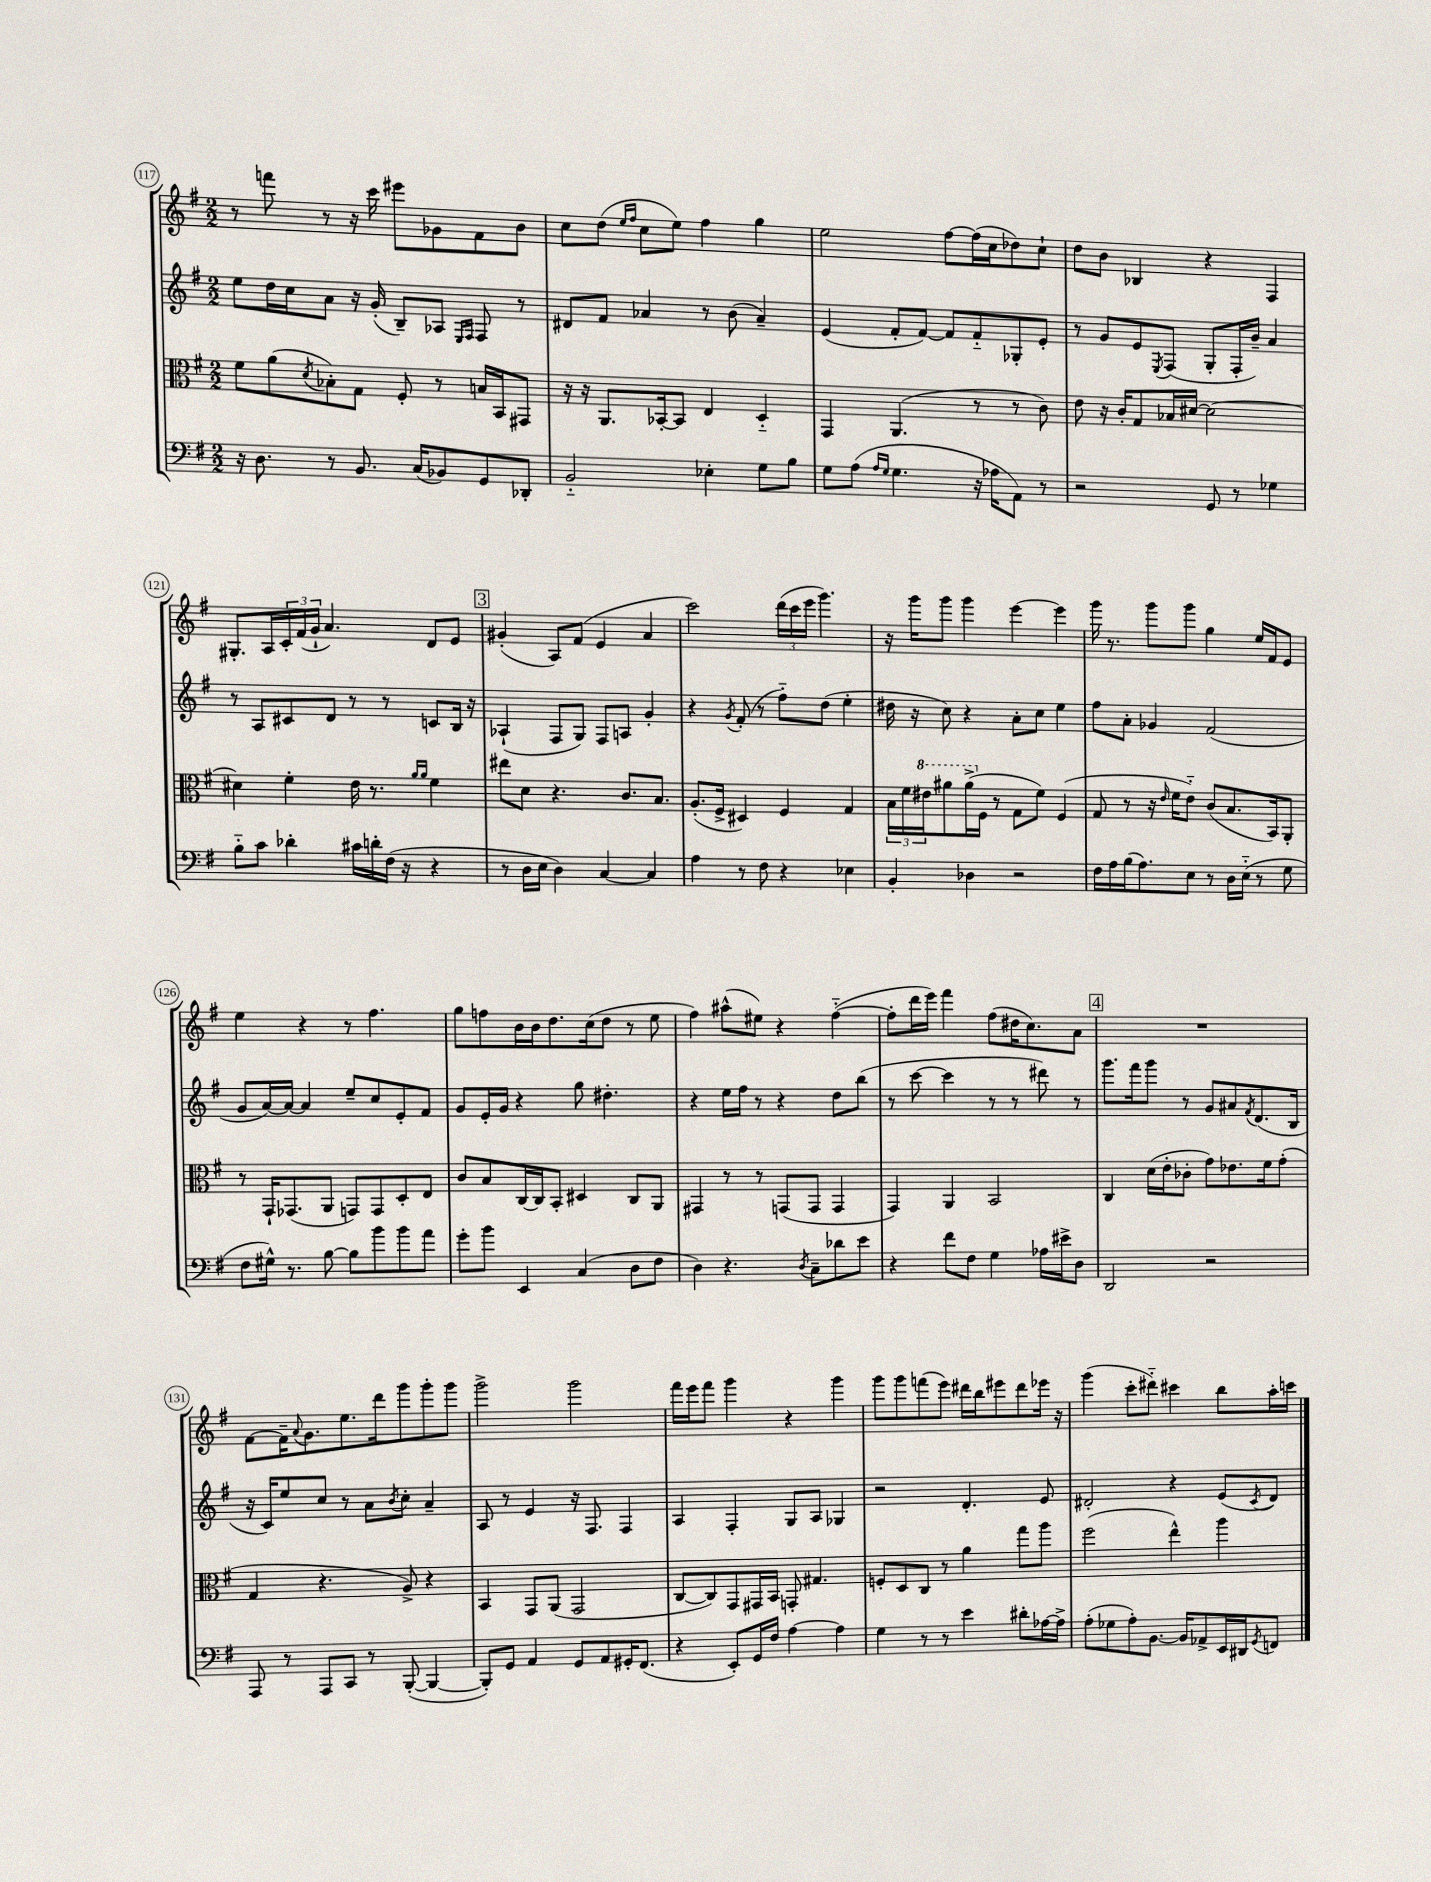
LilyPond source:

<<
\new StaffGroup <<
\new Staff = "s0" {
    \clef treble \key g \major \numericTimeSignature \time 2/2
    r8 f'''8 r8 r16 c'''16 eis'''8 ges'8 fis'8 b'8 |
    c''8 d''8( \grace { e''16 fis''16 } c''8 e''8) fis''4 g''4 |
    e''2 fis''8~ fis''16( c''16 des''8) c''8-! |
    d''8 b'8 bes4 r4 fis4 |
    gis8.-. a16 \tuplet 3/2 { c'16-. fis'16( g'16-! } a'4.) d'8 e'8 |
    \mark \markup { \box "3" } gis'4-.( a8) fis'8( e'4 a'4 |
    c'''2) \tuplet 3/2 { d'''16( c'''16 e'''16 } g'''4.) |
    r16 g'''16 g'''8 g'''4 e'''4~ e'''4 |
    g'''16 r8. g'''8 g'''8 g''4 e''16 fis'16 e'8 |
    e''4 r4 r8 fis''4. |
    g''8 f''8 b'16 b'16 d''8. c''16( d''8 r8 e''8 |
    fis''4) ais''8-^( eis''8) r4 fis''4~-_( |
    fis''8-. d'''16 e'''16) fis'''4 fis''8( dis''16 c''8.) a'8 |
    \mark \markup { \box "4" } R1 |
    fis'8~ fis'16-- \appoggiatura { a'8 } g'8. e''8. d'''16 g'''8 g'''8-. g'''8 |
    g'''2-> g'''2 |
    fis'''16 e'''16 fis'''8 g'''4 r4 g'''4 |
    g'''8 g'''8 f'''8( e'''8) dis'''16 b''16 eis'''8 dis'''8 ees'''16 r16 |
    g'''4( c'''8-. dis'''8-_) cis'''4 b''8 a''16-. c'''16 \bar "|." |
}
\new Staff = "s1" {
    \clef treble \key g \major \numericTimeSignature \time 2/2
    e''8 d''16 c''16 a'8 r16 g'16-.( b8--) aes8 \grace { e16 fis16 } fis8 r8 |
    dis'8 fis'8 aes'4 r8 b'8( aes'4--) |
    e'4( fis'8-. fis'8~) fis'8 fis'8-_ ges8-. e'8-. |
    r8 g'8 e'8 \acciaccatura { e8 } fis8( g8-. fis16-. b'16--) a'4 |
    r8 a8 cis'8 d'8 r8 r8 c'8 b16 r16 |
    \mark \markup { \box "3" } aes4-!( fis8 g8) fis8 a8 g'4-. |
    r4 \acciaccatura { g'8 } fis'8-.( r8 fis''8-_) d''8( e''4-. |
    dis''16 r16 c''8) r4 a'8-. c''8 e''4 |
    fis''8 a'8-. ges'4 fis'2( |
    g'8 a'16~) a'16~ a'4 e''8-- c''8 e'8-. fis'8 |
    g'8 e'16-. g'16 r4 g''8 dis''4.-. |
    r4 e''16 fis''16 r8 r4 d''8 b''8( |
    r8 c'''8~ c'''4 r8 r8 dis'''8) r8 |
    \mark \markup { \box "4" } g'''8. fis'''16 g'''8 r8 g'8 ais'8 \acciaccatura { fis'8 } d'8.( b16 |
    r16 c'16) e''8 c''8 r8 a'8 \acciaccatura { b'8 } c''8-. a'4-- |
    a8 r8 e'4 r16 fis8. fis4 |
    a4 fis4-. g8 a8 ges4 |
    r2 d'4.-. e'8 |
    dis'2-. r4 e'8( \acciaccatura { c'8 } dis'8) \bar "|." |
}
\new Staff = "s2" {
    \clef alto \key g \major \numericTimeSignature \time 2/2
    fis'8 a'8( \acciaccatura { d'8 } bes8-.) g8 fis8-. r8 b16 b,16 gis,8 |
    r16 r16 a,8. bes,16~-. bes,8 e4 d4-_ |
    g,4 a,4.( r8 r8 c'8) |
    e'8 r16 c'16-. g8 bes16 dis'16~ dis'2~ |
    dis'4 fis'4-. e'16 r8. \grace { a'16 a'16 } fis'4 |
    \mark \markup { \box "3" } eis''8 d'8 r4. c'8. b8. |
    a8.-.( fis16-> dis4) fis4 g4 |
    \tuplet 3/2 { b16 fis'16 \ottava #1 eis''16 } ais''8 ais''16->( \ottava #0 fis16 r8 g8 fis'8) fis4( |
    g8 r8 r16 \grace { e'16 } fis'16 e'8-_) c'8( b8. b,16) a,8-. |
    r8 g,16-! ges,8.( a,8 g,8) g,8 d8-. e8 |
    c'8 b8 c16~ c16 b,8-. dis4 c8 a,8 |
    gis,4 r8 r8 g,8( g,8 g,4 |
    g,4) a,4 b,2 |
    \mark \markup { \box "4" } c4 d'16( e'16-. ces'8-. g'8) ees'8. fis'16 g'8-.( |
    g4 r4. a8->) r4 |
    b,4 g,8 a,8( g,2 |
    c8~ c8) g,8 gis,16 b,16 g,8-. gis4. |
    f8-. d8 c8 r8 a'4 g''8 a''8 |
    fis''2( e''4-^) a''4 \bar "|." |
}
\new Staff = "s3" {
    \clef bass \key g \major \numericTimeSignature \time 2/2
    r16 d8. r8 b,8. c16( bes,8) g,8 des,8-. |
    b,2-_ ees4-. g8 b8 |
    g8 a8( \grace { a16 g16 } g4. r16 aes16 a,8) r8 |
    r2 g,8 r8 ges4 |
    b8-_ c'8 des'4-. cis'16 d'16-. fis16( r16 r4 |
    \mark \markup { \box "3" } r8 d16 e16 d4) c4~ c4 |
    a4 r8 fis8 r4 ees4 |
    b,4-. des4 r2 |
    fis16 a16 b16( a8.) e8 r8 d16 e16-_( r8 g8 |
    fis8 gis16-^) r8. b8~ b8 b'8 b'8 a'8 |
    g'8-. b'8 e,4 c4( d8 fis8 |
    d4) r4. \acciaccatura { d8 } c8-- des'8 e'8 |
    r4 fis'8 fis8 g4 aes16 eis'16-> d8 |
    \mark \markup { \box "4" } d,2 r2 |
    a,,8 r8 a,,8 c,8 r8 b,,8~-.( b,,4~ |
    b,,8-.) g,8 a,4 g,8 a,8 gis,16-. fis,8.( |
    r4 e,8-.) g,16 fis16 a4~ a4 |
    g4 r8 r8 e'4 dis'8-. aes16~ aes16-> |
    a8-.( ges8 a8-.) b,8.~ b,16 aes,8-> e,16 dis,16 \acciaccatura { g,8 } f,8 \bar "|." |
}
>>
>>
\layout { \context { \Score currentBarNumber = #117 \override BarNumber.stencil = #(make-stencil-circler 0.1 0.3 ly:text-interface::print) } }
